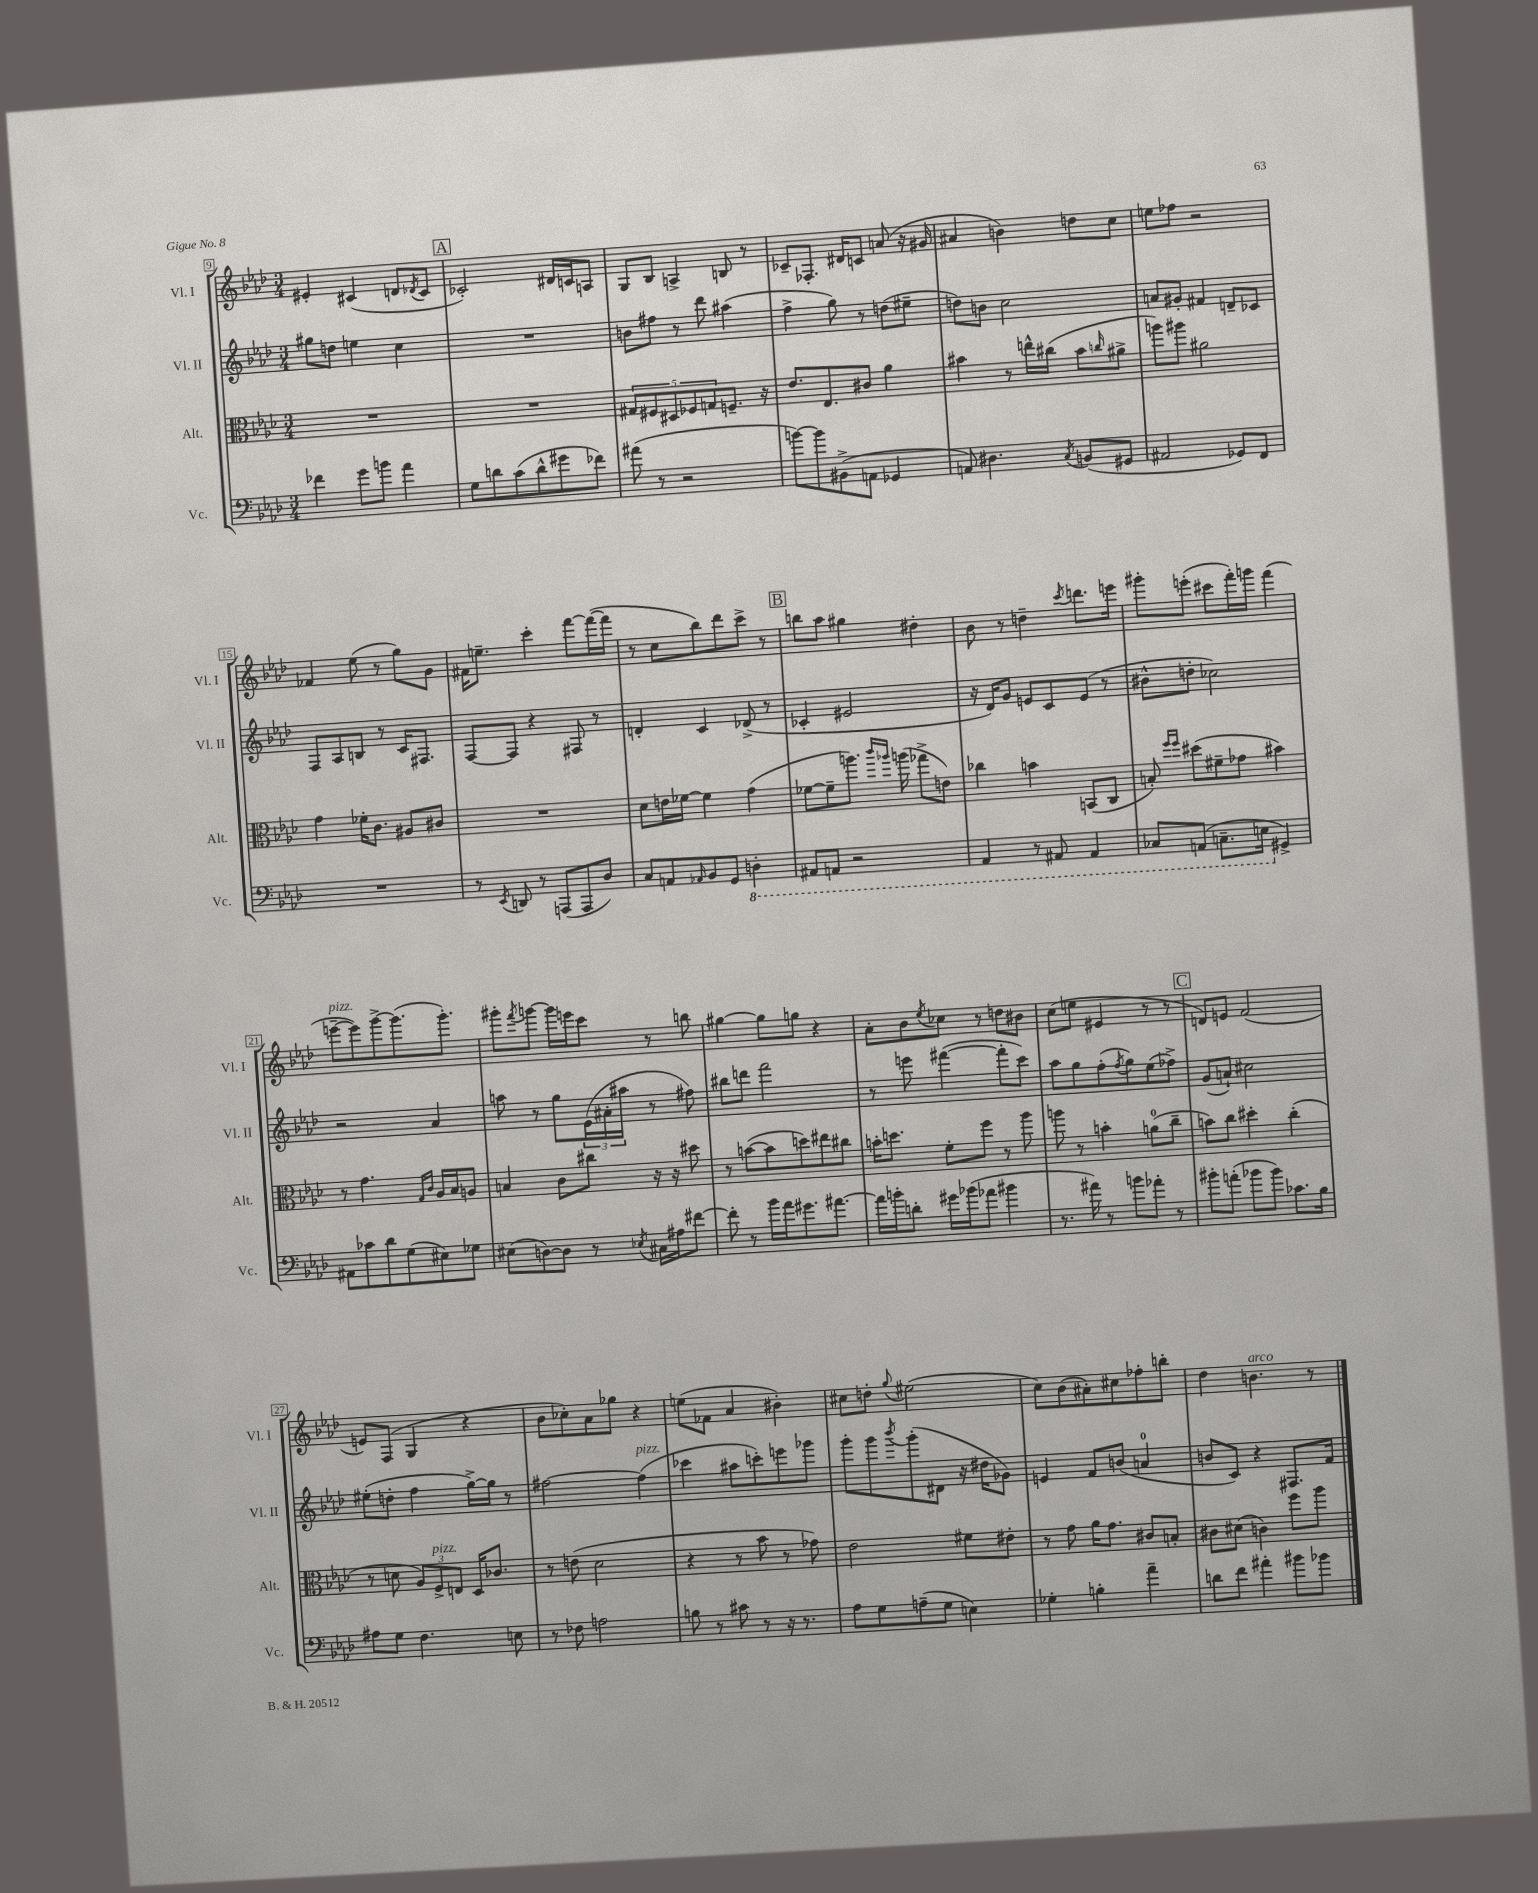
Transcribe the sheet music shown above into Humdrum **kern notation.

**kern	**kern	**kern	**kern
*staff4	*staff3	*staff2	*staff1
*clefF4	*clefC3	*clefG2	*clefG2
*k[b-e-a-d-]	*k[b-e-a-d-]	*k[b-e-a-d-]	*k[b-e-a-d-]
*M3/4	*M3/4	*M3/4	*M3/4
4f-	2.r	8gg#	4e#'
.	.	8dd	.
8g	.	4ee	(4c#
8b	.	.	.
4a-	.	4cc	8d
.	.	.	8qd-
.	.	.	8c#
=	=	=	=
8G	2.r	2.r	2c-')
8d	.	.	.
(8c	.	.	.
8d^^	.	.	.
8g#	.	.	16d#
.	.	.	16c
8f-)	.	.	8A
=	=	=	=
(8a#	10G#	8b	8G
.	10F#	.	.
8r	.	8ff#	8B-
.	10D#	.	.
2r	.	8r	4A^
.	10F-	.	.
.	.	8ddd-	.
.	10G	.	.
.	8.F~	(4aa#	8B
.	.	.	8r
.	16r	.	.
=	=	=	=
[8b)	8.e-	4ff^	8c-~
8b]	.	.	8.F-'
.	8.E-	.	.
(8BB#^	.	8gg)	.
.	.	.	16d#
8AA	8c#	8r	8c
4GG-	4a-	(8dd	(8a
.	.	8ee#~	16r
.	.	.	16g#
=	=	=	=
8AA)	4b#	8dd)	4a#
4.D#	.	8b	.
.	8r	2cc	4b)
.	16ee^^	.	.
.	(16cc#	.	.
8qC	.	.	.
(8BB	8b#	.	8dd
.	16qqcc	.	.
8GG#	8a#^	.	8cc
=	=	=	=
2AA#	8aa)	8a	8ee
.	8aa#	8g#'	8ff-
.	2a#	4f#	2r
8GG-)	.	8d~	.
8FF	.	8c-	.
=	=	=	=
2.r	4g	8F	4f-
.	.	8A-	.
.	16f-'	8B	(8ee-
.	8.c	.	.
.	.	8r	8r
.	8A#	16c	8gg)
.	.	8.F#	.
.	8c#	.	8g
=	=	=	=
8r	2.r	[8F	16f#
.	.	.	8.ee~
8qEE-	.	.	.
8DD	.	8F]	.
8r	.	4r	4ccc'
(8AAA	.	.	.
8AAA	.	8F#	[8fff
8D-)	.	8r	(16fff_
.	.	.	16fff]
=	=	=	=
8C	8d-	4d'	8r
8AA	16e	.	8cc
.	[16f-	.	.
16qqAA-	.	.	.
8BB-	4f-]	4c	8bb-)
8GG	.	.	8ddd-
4DD'	(4g	(8d-^	8ccc^
.	.	8r	8r
=	=	=	=
8AAA#	[8f-	4c-'	8bb
8AAA	8f-~]	.	8aa-
2r	8.aa)	2e#	4gg#
.	16qqccc	.	.
.	16qqaa-	.	.
.	(16aa	.	.
.	8gg-^	.	4dd#'
.	8e)	.	.
=	=	=	=
4AAA-	4cc-	16r	8b-
.	.	16d-)	.
.	.	8g	8r
8r	4b	8e	4dd~
8AAA#	.	8c	.
.	.	.	8qccc
4AAA#	(8BB	(8e	8.ddd
.	8C	8r	.
.	.	.	16eee
=	=	=	=
8CC-	8B')	8b#^^	8ggg#'
.	16qqff	.	.
.	16qqff	.	.
(8AAA	(8dd#	8dd'	(8eee'
8.CC~	8f#~	2cc-)	8ccc#
.	8g-	.	16fff')
16EE	.	.	16ggg
4GG#^)	4b#)	.	(4fff
=	=	=	=
8AA#	8r	2r	[8eee~
8c-	4.g	.	8eee])
8d-	.	.	[8ggg^
(8G	.	.	(8.ggg]
.	16qqG	.	.
.	16qqc	.	.
8E#)	16A-	4a-	.
.	16B-	.	8.ggg')
8G-	8A	.	.
=	=	=	=
(8E#	4B	8aa	8ggg#'
.	.	.	8qfff
[8D)	.	8r	[8ggg
8D]	8c	8gg	16ggg]
.	.	.	16eee
8r	8cc#	(24e-	8ccc
.	.	24a#'	.
.	.	24aa#	.
8qE-	.	.	.
16C#	16r	8r	8r
16A#	16r	.	.
[8f#	8dd#	8ff#)	8bb
=	=	=	=
8f#']	8r	8bb#	[4gg#
8r	([8b	8ddd	.
16b-	8b]	2fff	8gg#]
16a-	.	.	.
8.g#	8dd)	.	8gg
.	8ee#	.	4r
[8.a#	.	.	.
.	8cc#	.	.
=	=	=	=
16a#]	16b'	8r	8a-'
16b'	8.dd	.	.
8d'	.	8eee	8b-
.	.	.	8qee-
16g#	8f'	([4fff#	8cc-
(16b-	.	.	.
8a-	8ff	.	8r
4b#	8r	8fff#']	8dd
.	8aa-	8ccc)	8b#
=	=	=	=
8.r	8aa	8aa-	(8cc
.	8r	8gg	8ee
16a#)	.	.	.
8r	4b'	(8ff'	4e#
.	.	8qff	.
8b	.	8gg)	.
8a-'	(8a	(8ee-	8r
8r	8cc~	8ff-^)	8r
=	=	=	=
8b#'	8b)	(8g	8d)
(8a'	8cc	8a`)	8e
8b-	4dd#'	2cc#	(2f
8b-)	.	.	.
8.c-	(4cc'	.	.
16B-	.	.	.
=	=	=	=
8A#	8r	(8ee#'	8e)
8G	8d	8dd'	(8F
4.F	12A-)	4ff	4G
.	12F^	.	.
.	12E	.	.
.	16D-	[16gg^)	4r
.	8.c-	16gg]	.
8E	.	8r	.
=	=	=	=
8r	8r	[2ff#	8b-
8F-	(8e	.	8cc-')
2A	2d-	.	8a-
.	.	.	8gg-
.	.	(4ff#]	4r
=	=	=	=
8B	4r	4ccc-	(8ee
8r	.	.	8f-
8c#	8r	8aa#	4a-
8r	8b-	8ccc')	.
16r	8r	8eee	4b#')
8.r	.	.	.
.	8g-)	8ggg-	.
=	=	=	=
8A-	2e-	8ggg'	8cc#
8G	.	8ggg	8dd'
.	.	8qbbb-	8qqgg
(8A~	.	(8ggg'	(2ee#
8G	.	8d#	.
4E)	8f#	16r	.
.	.	16dd#	.
.	8e#'	8g-)	.
=	=	=	=
4G-'	8r	4e	8cc)
.	8g	.	(8b-
4B'	16a-	8f	8a#')
.	8.g	.	.
.	.	(8b	8cc#
4a-~	8c#	4a	8ff-'
.	8B'	.	8bb'
=	=	=	=
8d	8c#	8b	4dd-
8f	(8d#	8c)	.
4a#'	4c)	4r	4.b
8b#	8ff	8.F#	.
8b-	8aa-	.	8r
.	.	16f	.
==	==	==	==
*-	*-	*-	*-
